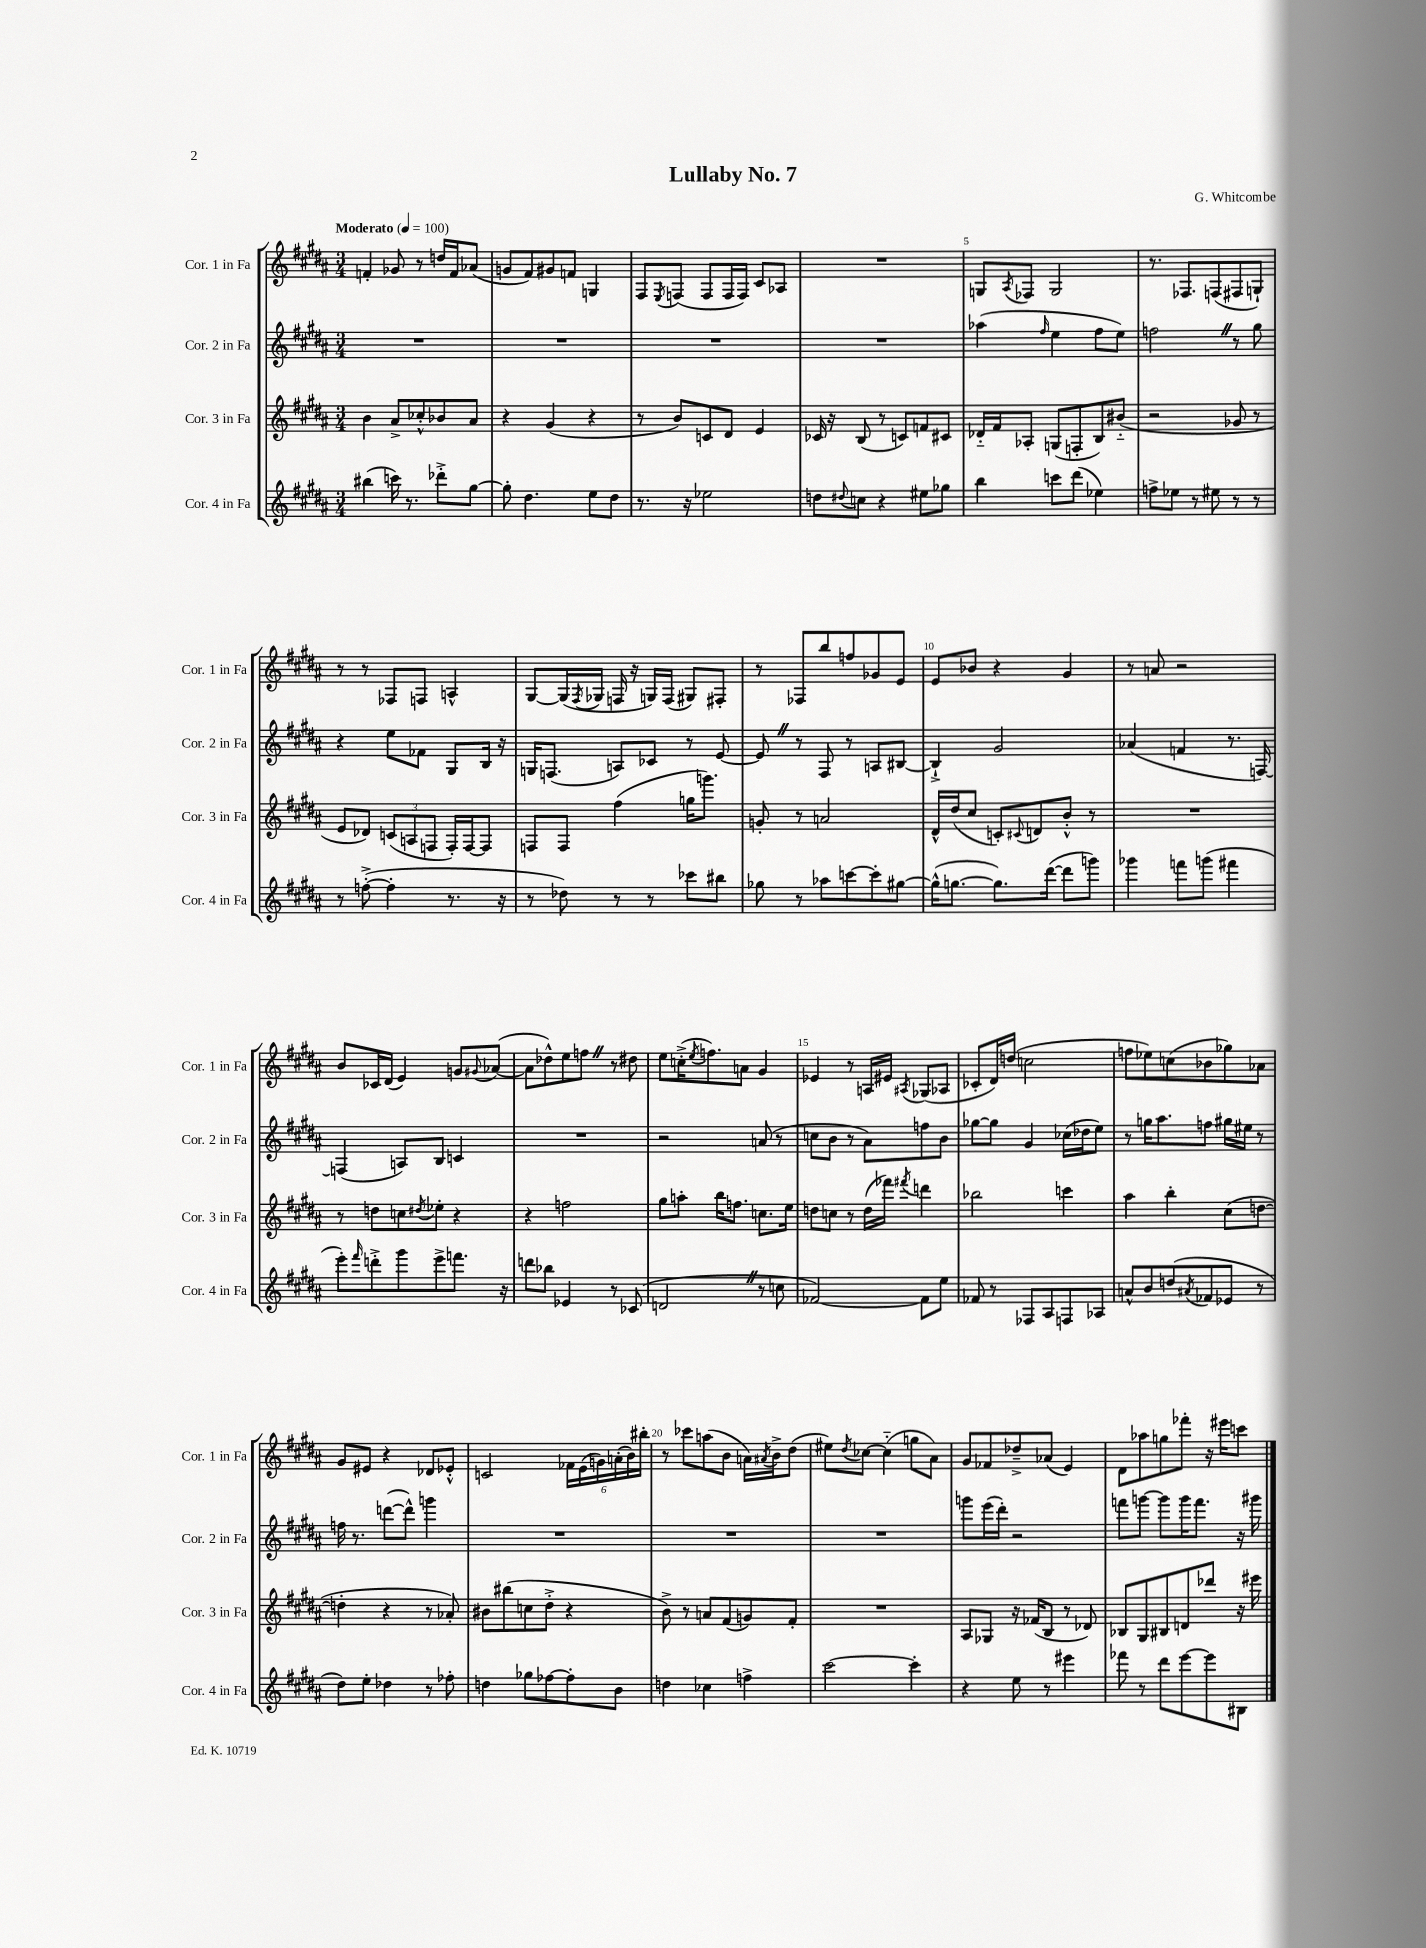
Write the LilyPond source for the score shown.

\header { title = "Lullaby No. 7" composer = "G. Whitcombe" }
<<
\new StaffGroup <<
\new Staff = "s0" \with { instrumentName = "Cor. 1 in Fa" shortInstrumentName = "Cor. 1 in Fa" } {
    \clef treble \key b \major \numericTimeSignature \time 3/4 \tempo "Moderato" 4 = 100
    f'4-. ges'8 r8 d''16 f'16 aes'8( |
    g'8 fis'8) gis'8 f'8 g4 |
    fis8 \acciaccatura { e8 } f8( f8 f16 f16) cis'8 aes8 |
    R2. |
    g8 \acciaccatura { ais8 } fes8 g2 |
    r8. fes8. f8( fis8 g8-!) |
    r8 r8 fes8 f8 a4-^ |
    gis8~ gis16( \acciaccatura { fis8 } ges16 f16 r16 g16) f16( gis8) fis8-. |
    r8 fes8 b''8 f''8 ges'8 e'8 |
    e'8 bes'8 r4 gis'4 |
    r8 a'8 r2 |
    b'8 ces'16 dis'16( e'4) g'8 \appoggiatura { gis'8 } aes'8~( |
    aes'8 des''8-^) e''8 f''8 \once \override BreathingSign.text = \markup { \musicglyph "scripts.caesura.straight" } \breathe r8 dis''8 |
    e''8 c''16-.->( \acciaccatura { e''8 } f''8.) a'8 gis'4 |
    ees'4 r8 a16 eis'16 \acciaccatura { ais8 } ges8( aes8 |
    ces'8-. dis'16) d''16( c''2 |
    f''8 ees''8) c''8( bes'8 ges''8) aes'8 |
    gis'8 eis'8 r4 des'8 ees'8-.-^ |
    c'2 \tuplet 6/4 { fes'16 e'16( g'16) a'16-.( b'16) bis''16-. } |
    r8 ces'''8 a''8( b'8 a'16) \acciaccatura { ais'8 } b'16-> dis''8( |
    eis''8) \acciaccatura { dis''8 } ces''8~ ces''4-_( g''8 ais'8) |
    gis'8 fes'8 des''8---> aes'8( e'4) |
    dis'8 aes''8 g''8 fes'''8-. r16 eis'''16 c'''8 \bar "|." |
}
\new Staff = "s1" \with { instrumentName = "Cor. 2 in Fa" shortInstrumentName = "Cor. 2 in Fa" } {
    \clef treble \key b \major \numericTimeSignature \time 3/4
    R2. |
    R2. |
    R2. |
    R2. |
    aes''4( \grace { fis''16 } e''4 fis''8 e''8) |
    f''2 \once \override BreathingSign.text = \markup { \musicglyph "scripts.caesura.straight" } \breathe r8 gis''8 |
    r4 e''8 fes'8 gis8 b16 r16 |
    g16 f8.( a8) ces'8 r8 e'8~ |
    e'8 \once \override BreathingSign.text = \markup { \musicglyph "scripts.caesura.straight" } \breathe r8 fis8 r8 a8 bis8~ |
    bis4-!-> gis'2 |
    aes'4( f'4 r8. f16~) |
    f4( a8) b8 c'4 |
    R2. |
    r2 a'8( r8 |
    c''8 b'8 r8 ais'8) f''8 b'8 |
    ges''8~ ges''8 gis'4 ces''16( des''16 e''8) |
    r8 g''16 ais''8. f''8 gis''16 eis''16 r8 |
    f''16 r8. d'''8~( d'''8-^) g'''4 |
    R2. |
    R2. |
    R2. |
    g'''8 e'''16( dis'''16-.) r2 |
    f'''8 g'''8~ g'''8 g'''16 f'''8. r16 gis'''16 \bar "|." |
}
\new Staff = "s2" \with { instrumentName = "Cor. 3 in Fa" shortInstrumentName = "Cor. 3 in Fa" } {
    \clef treble \key b \major \numericTimeSignature \time 3/4
    b'4 ais'8-> ces''8-.-^ bes'8 ais'8 |
    r4 gis'4( r4 |
    r8 b'8) c'8 dis'8 e'4 |
    ces'16 r16 b8( r8 c'8) f'8 cis'8 |
    des'16-_ fis'16 aes8-. g8( f8-. b8) bis'8-_( |
    r2 ges'8 r8 |
    e'8 des'8) \tuplet 3/2 { c'8( a8 f8 } f16-.) f16~ f8 |
    f8 f8 fis''4( g''16 g'''8.) |
    g'8-. r8 a'2 |
    dis'16-^ dis''16( cis''8 c'8-.) \appoggiatura { cis'8 } d'8 b'8-.-^ r8 |
    R2. |
    r8 d''8 c''8 \acciaccatura { dis''8 } ees''8-. r4 |
    r4 f''2 |
    gis''8 a''8-. b''16 f''8. c''8. e''16 |
    d''8 c''8 r8 d''16( fes'''16) \acciaccatura { fis'''8 } d'''4 |
    bes''2 c'''4 |
    ais''4 b''4-. cis''8( d''8~ |
    d''4-. r4 r8 aes'8-.) |
    bis'8 bis''8( c''8 dis''8-.-> r4 |
    b'8->) r8 a'8 fis'8( g'8) fis'8-. |
    R2. |
    ais8 ges8 r16 fes'16( b8 r8 des'8) |
    bes8 gis8 bis8 d'8 des'''8 r16 eis'''16 \bar "|." |
}
\new Staff = "s3" \with { instrumentName = "Cor. 4 in Fa" shortInstrumentName = "Cor. 4 in Fa" } {
    \clef treble \key b \major \numericTimeSignature \time 3/4
    bis''4( c'''16) r8. des'''8-.-> gis''8~ |
    gis''8-. dis''4. e''8 dis''8 |
    r8. r16 ees''2 |
    d''8 \appoggiatura { dis''8 } c''8 r4 eis''8 ges''8 |
    b''4 c'''8 dis'''8( ees''4) |
    f''8-> ees''8 r8 eis''8 r8 r8 |
    r8 f''8~-.->( f''4-. r8. r16 |
    r8 des''8) r8 r8 ces'''8 bis''8 |
    ges''8 r8 aes''8 c'''8~ c'''8-. gis''8~ |
    gis''16-^( g''8.~ g''8.) dis'''16~( dis'''8 g'''8) |
    ges'''4 f'''8 g'''8( fis'''4 |
    e'''8-.) \grace { fis'''16 } d'''8-.-> gis'''8 e'''8-> f'''8. r16 |
    d'''8 bes''8 ees'4 r8 ces'8( |
    d'2 \once \override BreathingSign.text = \markup { \musicglyph "scripts.caesura.straight" } \breathe r8 c''8 |
    fes'2~) fes'8 e''8 |
    fes'8 r8 fes8 ais8 f8 aes8 |
    a'8-^ b'8 d''8( \acciaccatura { ais'8 } fes'8 ees'8 r8 |
    dis''8) e''8-. des''4 r8 fes''8-. |
    d''4 ges''8 fes''8~ fes''8-. b'8 |
    d''4 ces''4 f''4-> |
    cis'''2~ cis'''4-. |
    r4 e''8 r8 eis'''4 |
    fes'''8 r8 dis'''8 e'''8~ e'''8 bis8 \bar "|." |
}
>>
>>
\layout { \context { \Score \override BarNumber.break-visibility = ##(#f #t #t) barNumberVisibility = #(every-nth-bar-number-visible 5) } }
